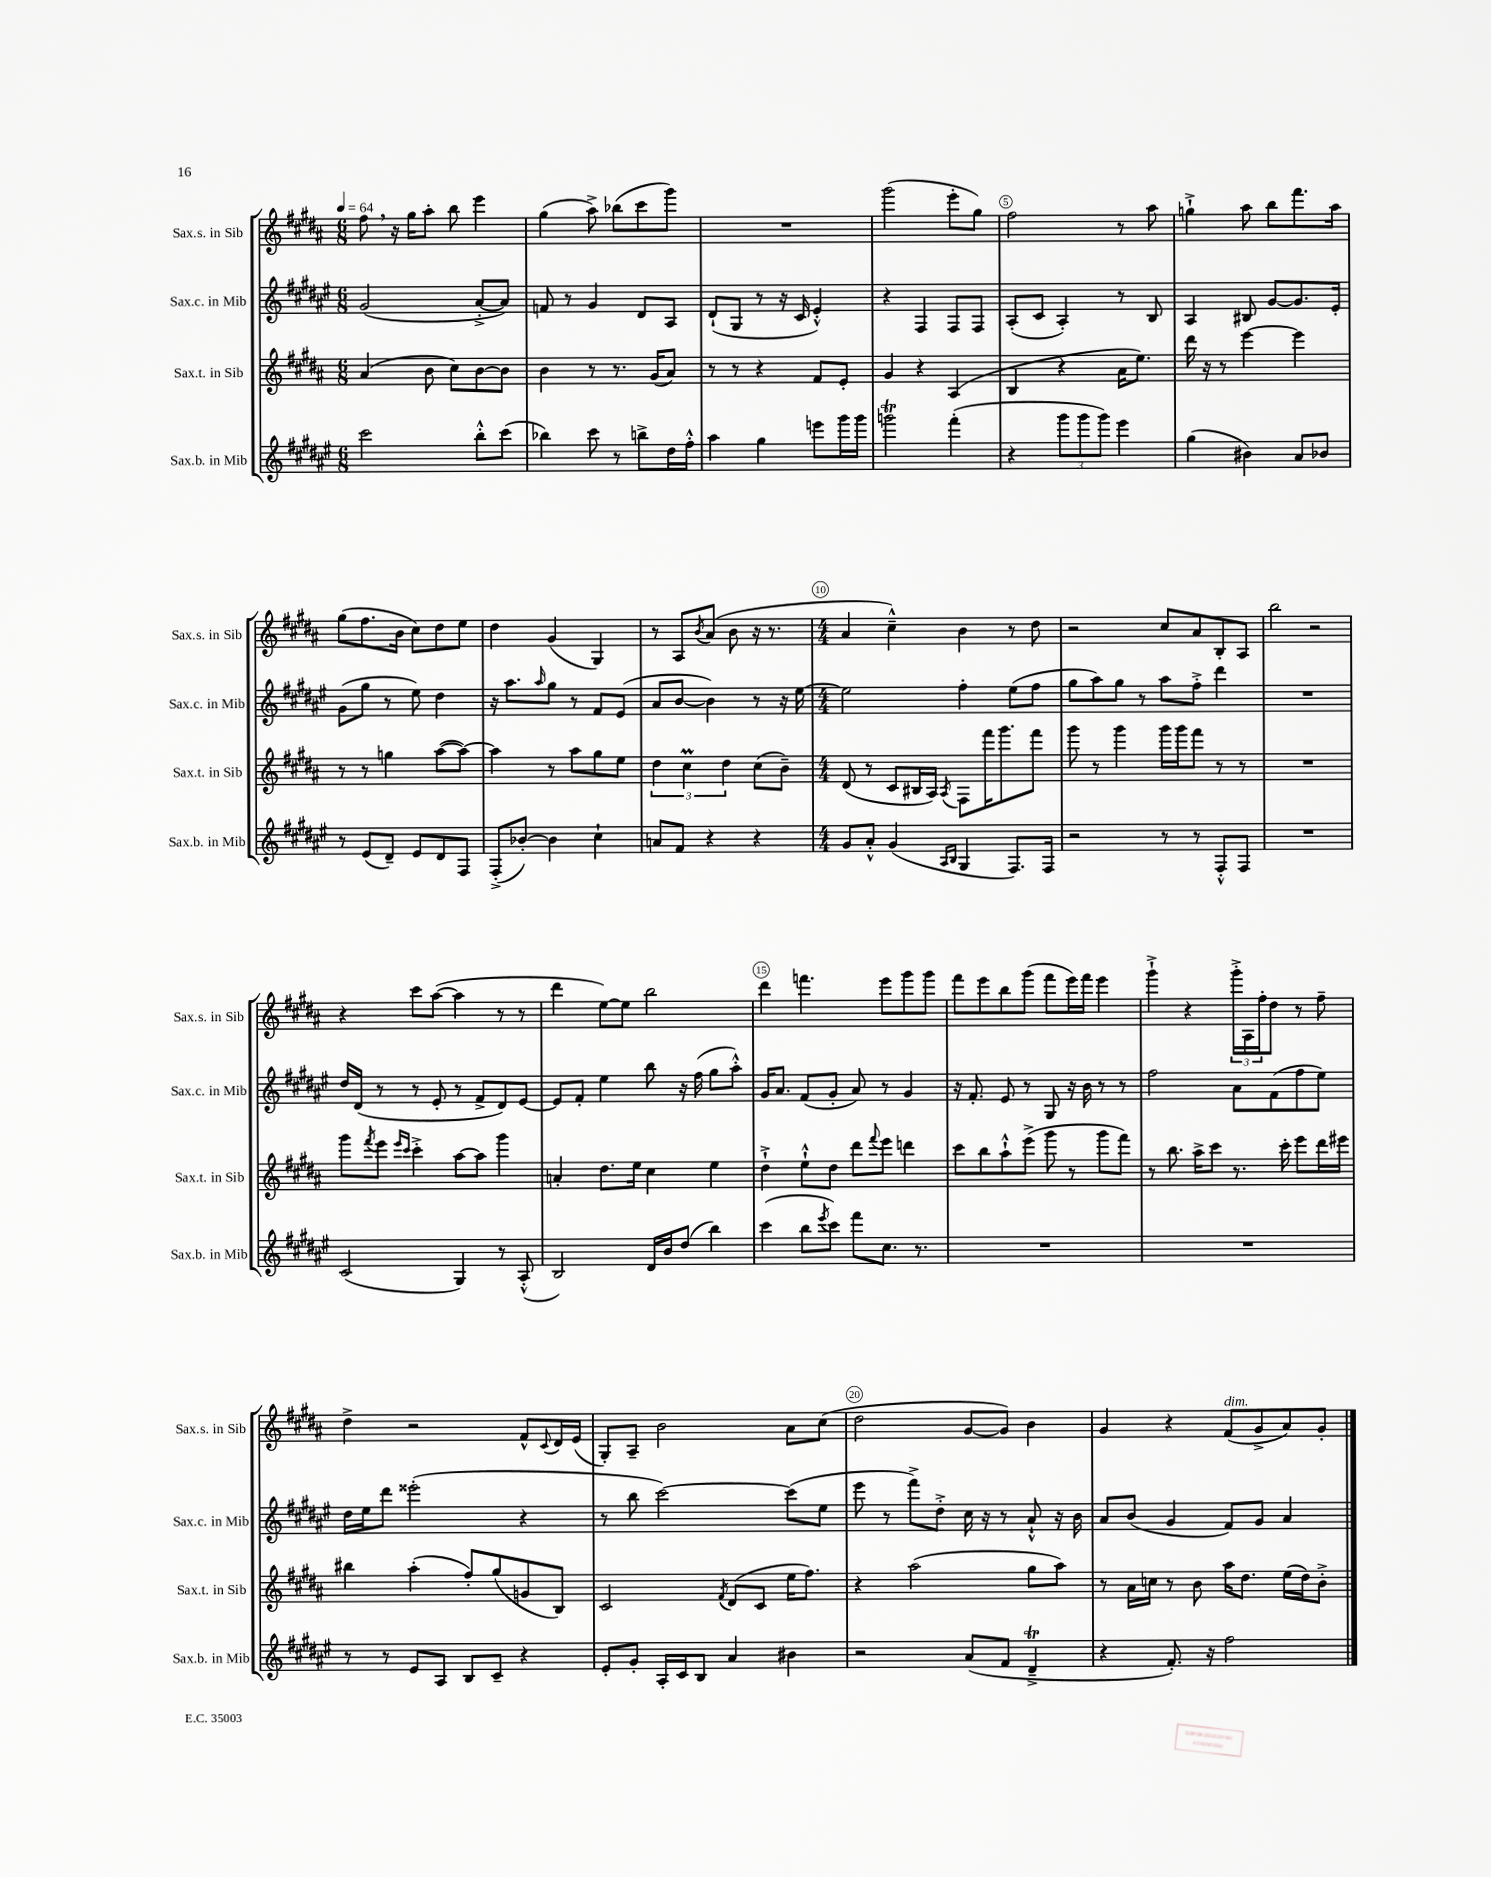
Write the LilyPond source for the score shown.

<<
\new StaffGroup <<
\new Staff = "s0" \with { instrumentName = "Sax.s. in Sib" shortInstrumentName = "Sax.s. in Sib" } {
    \clef treble \key b \major \numericTimeSignature \time 6/8 \tempo 4 = 64
    fis''8 \breathe r16 gis''16 ais''8-. b''8 e'''4 |
    gis''4( ais''8->) bes''8( cis'''8 gis'''8) |
    R2. |
    gis'''2( e'''8-. gis''8) |
    fis''2 r8 ais''8 |
    g''4-!-> ais''8 b''8 fis'''8. ais''16 |
    gis''8( fis''8. b'16 cis''8) dis''8 e''8 |
    dis''4 gis'4( gis4) |
    r8 ais8 \acciaccatura { b'8 } ais'8( b'8 r16 r8. |
    \numericTimeSignature \time 4/4 ais'4 cis''4---^) b'4 r8 dis''8 |
    r2 cis''8 ais'8 b8-. ais8 |
    b''2 r2 |
    r4 cis'''8 ais''8~( ais''4 r8 r8 |
    dis'''4 e''8~) e''8 b''2 |
    dis'''4 f'''4. e'''8 gis'''8 gis'''8 |
    fis'''8 e'''8 b''8 gis'''8( fis'''8 e'''16) fis'''16 e'''4 |
    gis'''4-!-> r4 \tuplet 3/2 { gis'''16-.-> ais16 fis''16-. } dis''8 r8 fis''8-- |
    dis''4-> r2 fis'8-^ \appoggiatura { cis'8 } dis'16 e'16( |
    gis8-.) ais8-- b'2 ais'8 cis''8( |
    dis''2 gis'8~ gis'8) b'4 |
    gis'4 r4 fis'8^\markup { \italic "dim." }( gis'8-> ais'8) gis'8-. \bar "|." |
}
\new Staff = "s1" \with { instrumentName = "Sax.c. in Mib" shortInstrumentName = "Sax.c. in Mib" } {
    \clef treble \key fis \major \numericTimeSignature \time 6/8
    gis'2( ais'8~-.-> ais'8) |
    f'8 r8 gis'4 dis'8 ais8 |
    dis'8-!( gis8 r8 r16 cis'16 eis'4-.-^) |
    r4 fis4 fis8 fis8 |
    ais8-.( cis'8 ais4-.) r8 b8 |
    ais4 bis8 gis'8~ gis'8. eis'16-. |
    gis'8( gis''8 r8 eis''8) dis''4 |
    r16 ais''8. \grace { ais''16 } gis''8 r8 fis'8 eis'8( |
    ais'8 b'8~ b'4) r8 r16 eis''16~ |
    \numericTimeSignature \time 4/4 eis''2 fis''4-. eis''8( fis''8 |
    gis''8 ais''8) gis''8 r8 ais''8 fis''8-.-> dis'''4 |
    R1 |
    dis''16 dis'16( r8 r8 eis'8-. r8 fis'8-> dis'8) eis'8~ |
    eis'8 fis'8-. eis''4 b''8 r16 fis''16( gis''8 ais''8-.-^) |
    gis'16 ais'8. fis'8( gis'8-. ais'8) r8 gis'4 |
    r16 fis'8.-. eis'8 r8 gis8 r16 b'16 r8 r8 |
    fis''2 ais'8 fis'8( fis''8 eis''8) |
    dis''16 eis''16 dis'''8 eisis'''2-.( r4 |
    r8 b''8 cis'''2~) cis'''8( eis''8 |
    eis'''8 r8 fis'''8->) dis''8-.-> cis''16 r16 r8 ais'8-!-^ r16 b'16 |
    ais'8 b'8( gis'4 fis'8) gis'8 ais'4 \bar "|." |
}
\new Staff = "s2" \with { instrumentName = "Sax.t. in Sib" shortInstrumentName = "Sax.t. in Sib" } {
    \clef treble \key b \major \numericTimeSignature \time 6/8
    ais'4( b'8 cis''8) b'8~ b'8 |
    b'4 r8 r8. gis'16( ais'8) |
    r8 r8 r4 fis'8 e'8-. |
    gis'4 r4 ais4( |
    b4 r4 ais'16 e''8.) |
    dis'''16 r16 r8 e'''4~ e'''4 |
    r8 r8 g''4 ais''8~( ais''8~) |
    ais''4 r8 ais''8 gis''8 e''8 |
    \tuplet 3/2 { dis''4 cis''4\prall dis''4 } cis''8( b'8--) |
    \numericTimeSignature \time 4/4 dis'8( r8 cis'8 bis16 ais16) \acciaccatura { ais8 } fis8 fis'''16 gis'''8. fis'''8 |
    gis'''8 r8 gis'''4 gis'''16 gis'''16 fis'''8 r8 r8 |
    R1 |
    gis'''8 \acciaccatura { fis'''8 } e'''8 \grace { e'''16 cis'''16 } cis'''4-.-> ais''8~ ais''8 gis'''4 |
    a'4-. dis''8. e''16 cis''4 e''4 |
    dis''4-!-> e''8-!-^ dis''8 dis'''8 \appoggiatura { fis'''8 } e'''8 d'''4 |
    cis'''8 b''8 ais''8-!-^ e'''8->( gis'''8 r8 gis'''8 fis'''8) |
    r8 b''8. ais''16-> cis'''8 r8. cis'''16-. e'''8 dis'''16 eis'''16 |
    bis''4 ais''4-.( fis''8-.) gis''8( g'8 b8) |
    cis'2 \acciaccatura { fis'8 } dis'8( cis'8 e''16 fis''8.) |
    r4 ais''2( gis''8 ais''8) |
    r8 ais'16 c''16 r8 b'8 ais''16 dis''8. e''16( dis''16) b'8-.-> \bar "|." |
}
\new Staff = "s3" \with { instrumentName = "Sax.b. in Mib" shortInstrumentName = "Sax.b. in Mib" } {
    \clef treble \key fis \major \numericTimeSignature \time 6/8
    cis'''2 b''8-.-^ cis'''8( |
    bes''4) cis'''8 r8 b''8-> dis''16 fis''16-.-^ |
    ais''4 gis''4 e'''8 gis'''16 gis'''16 |
    g'''2\trill fis'''4-.( |
    r4 \tuplet 3/2 { gis'''8 gis'''8 gis'''8) } eis'''4 |
    gis''4( bis'4) ais'8 bes'8 |
    r8 eis'8( dis'8--) eis'8 dis'8 fis8 |
    fis8-.->( bes'8~-.) bes'4 cis''4-! |
    a'8 fis'8 r4 r4 |
    \numericTimeSignature \time 4/4 gis'8 ais'8-.-^ gis'4( \grace { ais16 b16 } gis4 fis8.) fis16 |
    r2 r8 r8 fis8-.-^ fis8 |
    R1 |
    cis'2( gis4) r8 ais8-.-^( |
    b2) dis'16 b'16 dis''8( b''4) |
    cis'''4( b''8 \acciaccatura { eis'''8 } cis'''8) fis'''8 cis''8. r8. |
    R1 |
    R1 |
    r8 r8 eis'8 ais8 b8 cis'8-- r4 |
    eis'8-. gis'8-. ais16-. cis'16 b8 ais'4 bis'4 |
    r2 ais'8( fis'8 dis'4--->\trill |
    r4 fis'8.-.) r16 fis''2 \bar "|." |
}
>>
>>
\layout { \context { \Score \override BarNumber.break-visibility = ##(#f #t #t) barNumberVisibility = #(every-nth-bar-number-visible 5) \override BarNumber.stencil = #(make-stencil-circler 0.1 0.3 ly:text-interface::print) } }
